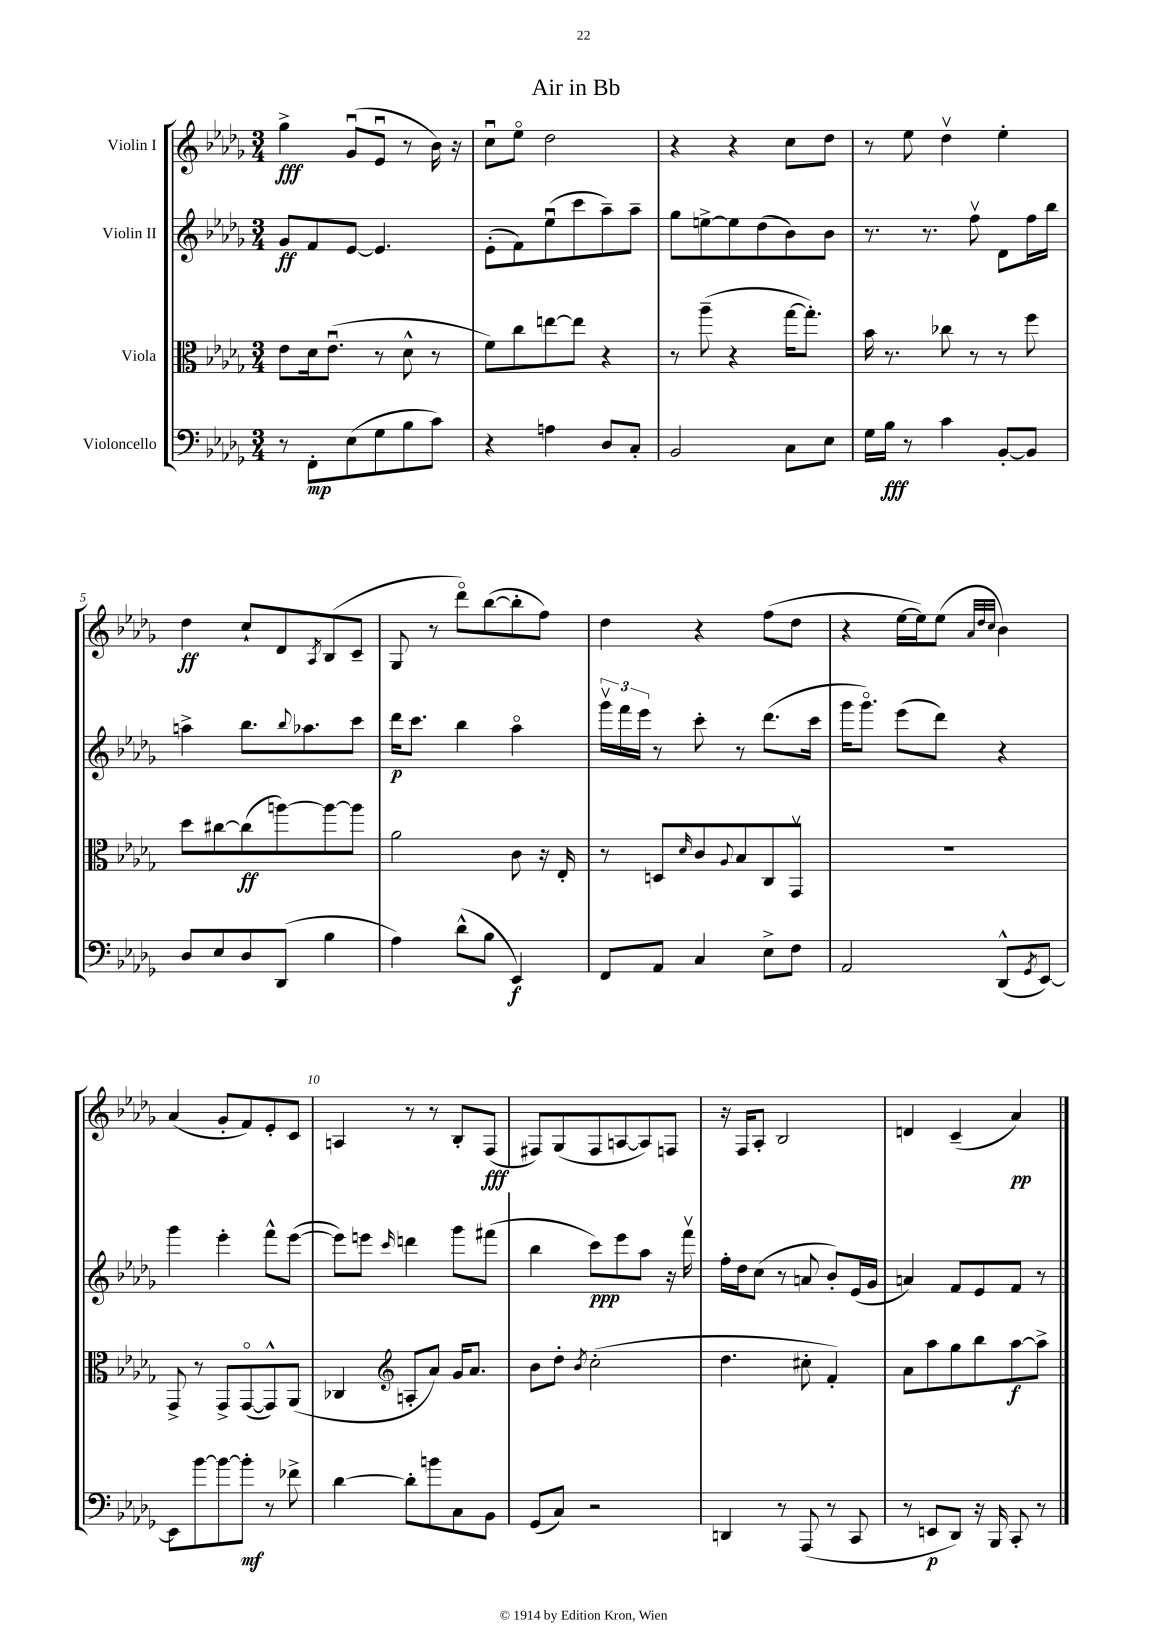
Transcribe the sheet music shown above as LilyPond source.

\header { title = "Air in Bb" }
<<
\new StaffGroup <<
\new Staff = "s0" \with { instrumentName = "Violin I" } {
    \clef treble \key des \major \numericTimeSignature \time 3/4
    ges''4->\fff ges'8\downbow( ees'8\downbow r8 bes'16) r16 |
    c''8\downbow ees''8\flageolet des''2 |
    r4 r4 c''8 des''8 |
    r8 ees''8 des''4\upbow ees''4-. |
    des''4\ff c''8-! des'8 \acciaccatura { aes8 } bes8( c'8-- |
    ges8 r8 des'''8\flageolet) bes''8~( bes''8-. f''8) |
    des''4 r4 f''8( des''8 |
    r4 ees''16~ ees''16) ees''8( \grace { aes'32 des''32 c''32 } bes'4) |
    aes'4( ges'8-. f'8) ees'8-. c'8 |
    a4 r8 r8 bes8-. f8\fff( |
    fis8) ges8( fis8 a8~ a8) f8 |
    r16 f16 aes8-. bes2 |
    d'4 c'4--( aes'4\pp) \bar "|." |
}
\new Staff = "s1" \with { instrumentName = "Violin II" } {
    \clef treble \key des \major \numericTimeSignature \time 3/4
    ges'8\ff f'8 ees'8~ ees'4. |
    ees'8-.( f'8) ees''8\downbow( c'''8 aes''8--) aes''8-- |
    ges''8 e''8~-> e''8 des''8( bes'8) bes'8 |
    r8. r8. f''8\upbow des'8 f''16 bes''16 |
    a''4-> bes''8. \appoggiatura { bes''8 } aes''8. c'''8 |
    des'''16\p c'''8. bes''4 aes''4\flageolet |
    \tuplet 3/2 { ges'''16\upbow f'''16 ees'''16 } r8 c'''8-. r8 des'''8.( c'''16 |
    ges'''16 ges'''8.\flageolet) ees'''8( des'''8) r4 |
    ges'''4 ees'''4-. f'''8-^ ees'''8~( |
    ees'''8) e'''8 \grace { c'''16 } d'''4 ges'''8 fis'''8( |
    bes''4 c'''8\ppp) ees'''8 aes''8 r16 f'''16\upbow |
    f''16-. des''16 c''8( r8 a'8 bes'8-.) ees'16( ges'16 |
    a'4) f'8 ees'8 f'8 r8 \bar "|." |
}
\new Staff = "s2" \with { instrumentName = "Viola" } {
    \clef alto \key des \major \numericTimeSignature \time 3/4
    ees'8 des'16 ees'8.\downbow( r8 des'8-^ r8 |
    f'8) c''8 e''8~ e''8 r4 |
    r8 aes''8--( r4 ges''16~ ges''8.-.) |
    bes'16 r8. ces''8 r8 r8 f''8 |
    des''8 cis''8~ cis''8\ff( a''8~) a''8~ a''8 |
    aes'2 c'8 r16 ees16-. |
    r8 d8 \grace { des'16 } c'8 \appoggiatura { aes8 } bes8 c8 ges,8\upbow |
    R2. |
    ges,8-> r8 ges,8-> ges,8~\flageolet( ges,8-^) aes,8( |
    ces4 \clef treble a8-. aes'8) ges'16 aes'8. |
    bes'8 des''8-. \acciaccatura { bes'8 } c''2-.( |
    des''4. cis''8-. f'4-.) |
    aes'8 aes''8 ges''8 bes''8 aes''8~\f aes''8-> \bar "|." |
}
\new Staff = "s3" \with { instrumentName = "Violoncello" } {
    \clef bass \key des \major \numericTimeSignature \time 3/4
    r8 f,8-.\mp ees8( ges8 bes8 c'8) |
    r4 a4 des8 c8-. |
    bes,2 c8 ees8 |
    ges16 bes16\fff r8 c'4 bes,8~-. bes,8 |
    des8 ees8 des8 des,8( bes4 |
    aes4) des'8-^( bes8 ees,4\f) |
    f,8 aes,8 c4 ees8-> f8 |
    aes,2 des,8-^( \acciaccatura { ges,8 } ees,8~) |
    ees,8 bes'8~ bes'8~ bes'8-.\mf r8 fes'8-> |
    des'4~ des'8-. b'8 c8 bes,8 |
    ges,8( c8) r2 |
    d,4 r8 aes,,8( r8 c,8 |
    r8 e,8\p des,8) r16 bes,,16 c,8-. r8 \bar "|." |
}
>>
>>
\layout { \context { \Score \override BarNumber.break-visibility = ##(#f #t #t) barNumberVisibility = #(every-nth-bar-number-visible 5) } }
